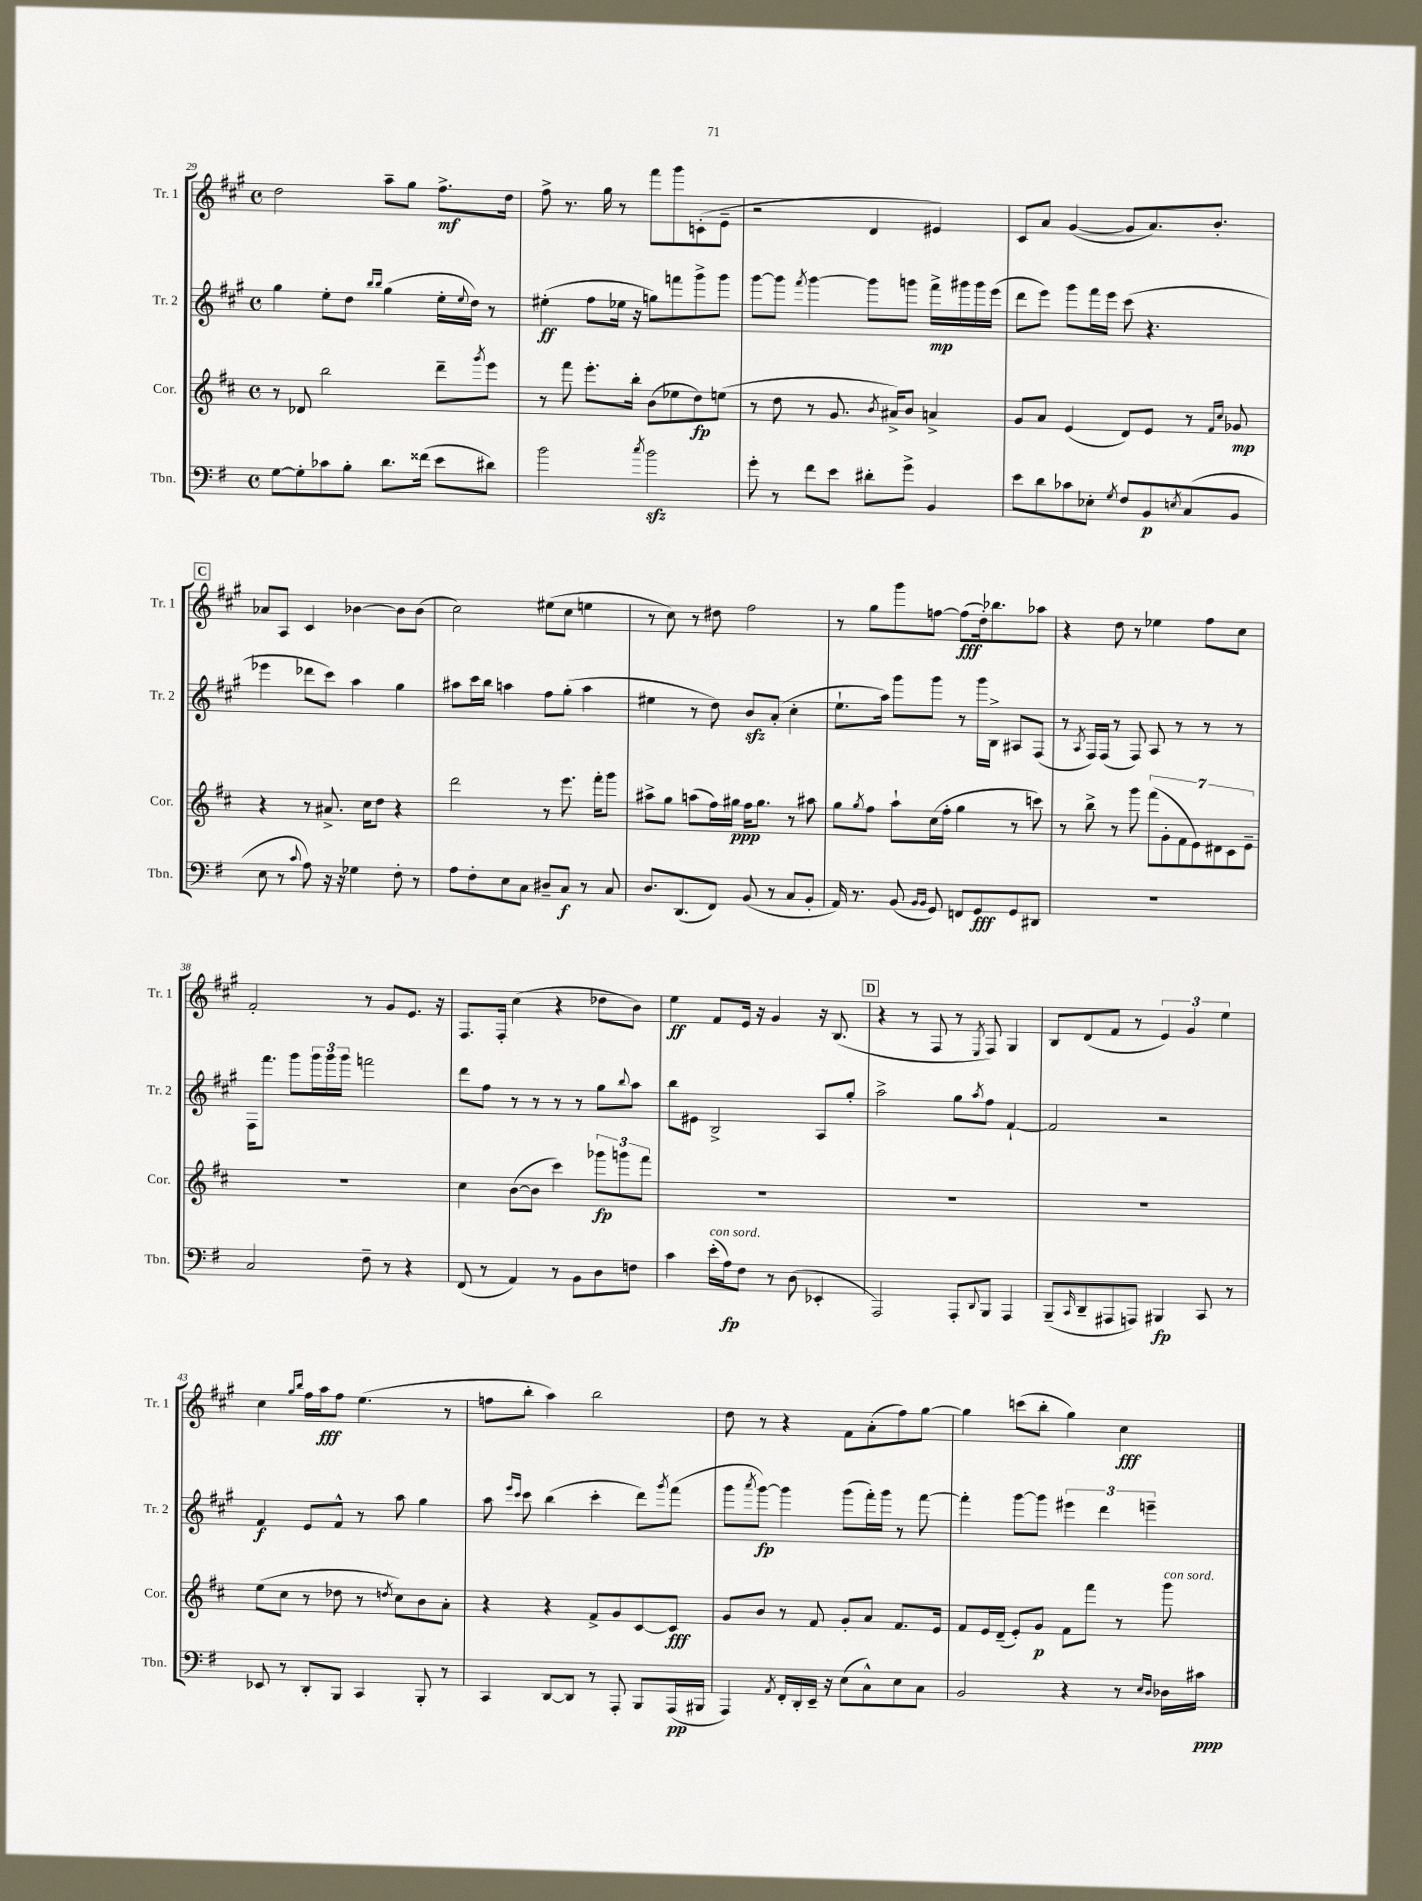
<<
\new StaffGroup <<
\new Staff = "s0" \with { instrumentName = "Tr. 1" shortInstrumentName = "Tr. 1" } {
    \clef treble \key a \major \defaultTimeSignature \time 4/4
    d''2 a''8-- gis''8 fis''8.->\mf d''16 |
    fis''8-> r8. gis''16 r8 fis'''8 gis'''8 c'8-.( e'8-- |
    r2 d'4 eis'4) |
    cis'8 a'8 gis'4~( gis'8 a'8.) b'8.-. |
    \mark \markup { \box "C" } aes'8 a8 cis'4 bes'4~ bes'8 bes'8( |
    cis''2) eis''8( cis''8 e''4 |
    r8 cis''8) r8 dis''8 fis''2 |
    r8 gis''8 gis'''8 f''8~ f''8\fff( d''16-.) bes''8. aes''8 |
    r4 d''8 r8 ees''4 fis''8 cis''8 |
    fis'2-. r8 gis'8 e'8. r16 |
    fis8. fis16-. cis''4( r4 des''8 b'8) |
    e''4\ff fis'8 e'16 r16 gis'4 r16 b8.( |
    \mark \markup { \box "D" } r4 r8 fis8 r8 \acciaccatura { e8 } fis8) gis4 |
    b8 d'8( fis'8 r8 \tuplet 3/2 { e'4) gis'4 e''4 } |
    cis''4 \grace { gis''16 b''16 } fis''16 a''16\fff fis''8 e''4.( r8 |
    f''8 b''8-. a''4) b''2 |
    d''8 r8 r4 fis'8 a'8-.( fis''8) gis''8~ |
    gis''4 c'''8( b''8-. gis''4) cis''4\fff \bar "|." |
}
\new Staff = "s1" \with { instrumentName = "Tr. 2" shortInstrumentName = "Tr. 2" } {
    \clef treble \key a \major \defaultTimeSignature \time 4/4
    gis''4 e''8-. d''8 \grace { b''16 b''16 } gis''4( e''16-. \appoggiatura { e''8 } d''16) r8 |
    eis''4-.\ff( fis''8 ees''16 r16 g''8) f'''8 gis'''8-> gis'''8 |
    gis'''8~ gis'''8 \acciaccatura { fis'''8 } gis'''4~ gis'''8 g'''8 fis'''16->\mp gis'''16 gis'''16 e'''16( |
    d'''8 e'''8) gis'''8 fis'''16 e'''16 cis'''8( r4. |
    \mark \markup { \box "C" } ees'''4 des'''8 cis'''8) a''4 gis''4 |
    ais''8 cis'''16 b''16 a''4 fis''8 gis''8-.( a''4 |
    eis''4 r8 d''8) b'8\sfz a'8-.( cis''4-. |
    e''8.-! a''16) gis'''8 gis'''8 r8 gis'''16 b16-> ais8 fis8( |
    r8 \acciaccatura { a8 } fis16) fis16( r8 fis8) a8 r8 r8 r8 |
    fis16 fis'''8. gis'''8 \tuplet 3/2 { gis'''16 gis'''16 gis'''16 } f'''2 |
    d'''8 fis''8 r8 r8 r8 r8 gis''8 \appoggiatura { b''8 } a''8 |
    b''8 eis'8 b2-> a8 gis''8-. |
    \mark \markup { \box "D" } a''2-> gis''8 \acciaccatura { a''8 } fis''8 fis'4~-! |
    fis'2 r2 |
    fis'4\f e'8 fis'8-^ r8 a''8 gis''4 |
    a''8 \grace { e'''16 cis'''16 } cis'''8 b''4( cis'''4-. d'''8) \acciaccatura { gis'''8 } fis'''8( |
    gis'''8 \acciaccatura { a'''8 } gis'''8~\fp) gis'''4 gis'''8( fis'''16-.) gis'''16 r8 fis'''8~ |
    fis'''4-. gis'''8~ gis'''8 \tuplet 3/2 { eis'''4 d'''4 e'''4-- } \bar "|." |
}
\new Staff = "s2" \with { instrumentName = "Cor." shortInstrumentName = "Cor." } {
    \clef treble \key d \major \defaultTimeSignature \time 4/4
    r8 des'8 b''2 d'''8-- \acciaccatura { g'''8 } e'''8 |
    r8 fis'''8 e'''8.-. b''16-. b'8( ees''8 d''8\fp) e''8( |
    r8 d''8 r8 g'8. \acciaccatura { b'8 } ais'16->) b'8 a'4-> |
    g'8 a'8 e'4( d'8) e'8 r8 \grace { fis'16 cis''16 } ges'8\mp |
    \mark \markup { \box "C" } r4 r8 ais'8.-> cis''16 d''8 r4 |
    d'''2 r8 e'''8. fis'''16-. g'''8 |
    ais''8-> g''8 a''8( fis''16) gis''16\ppp fis''16 gis''8. r8 ais''8 |
    g''8 \acciaccatura { g''8 } fis''8 a''8-! cis''16( fis''16-. g''4 r8 c'''8) |
    r8 b''8-> r8 g'''8 \tuplet 7/4 { fis'''8( g'8-. fis'8 e'8) dis'8 cis'8 e'8-- } |
    R1 |
    cis''4 b'8~( b'8 cis'''4) \tuplet 3/2 { ges'''8\fp g'''8 fis'''8 } |
    R1 |
    \mark \markup { \box "D" } R1 |
    R1 |
    e''8( cis''8 r8 des''8 r8 \acciaccatura { d''8 } cis''8) b'8 a'8-. |
    r4 r4 fis'8-> g'8 cis'8~ cis'8\fff |
    g'8 b'8 r8 fis'8 g'8-. a'8 fis'8. e'16 |
    fis'8 e'16 d'16--( e'8-.) g'8\p fis'8 fis'''8 r8 g'''8^\markup { \italic "con sord." } \bar "|." |
}
\new Staff = "s3" \with { instrumentName = "Tbn." shortInstrumentName = "Tbn." } {
    \clef bass \key g \major \defaultTimeSignature \time 4/4
    g8~ g8-. ces'8 b8-. d'8. fisis'16( e'8 dis'8) |
    b'2 \acciaccatura { c''8 } b'2\sfz |
    g'8-. r8 fis'8 e'8 dis'8-. g'8-> b,4 |
    e'8 d'8 ces'8 ees8-. \acciaccatura { g8 } fis8 b,8\p \acciaccatura { e8 } c8( b,8 |
    \mark \markup { \box "C" } e8 r8 \appoggiatura { c'8 } a8) r16 r16 ges4 fis8-. r8 |
    a8 fis8-. e8 c8 dis8-- c8\f r8 c8 |
    d8. d,8.( fis,8) b,8( r8 c8 b,8-. |
    a,16) r8. b,8( \grace { b,16 b,16 } g,8) f,8 g,8\fff g,8 dis,8 |
    R1 |
    c2 fis8-- r8 r4 |
    fis,8( r8 a,4) r8 b,8 d8 f8 |
    c'4 e'16-.^\markup { \italic "con sord." }( a16\fp) fis8 r8 d8( ees,4-. |
    \mark \markup { \box "D" } a,,2) a,,8-. \appoggiatura { d,8 } b,,8 a,,4 |
    b,,8--( \grace { c,16 } d,8-- ais,,8 a,,8) bis,,4\fp c,8 r8 |
    ees,8 r8 d,8-. b,,8 c,4 b,,8-. r8 |
    c,4 d,8~ d,8 r8 a,,8-. b,,8 a,,16\pp( bis,,16 |
    a,,4) \acciaccatura { a,8 } fis,16-. d,16-. e,16-- r16 e8( c8-^) e8 c8 |
    b,2 r4 r8 \grace { e16 d16 } des16 cis'16\ppp \bar "|." |
}
>>
>>
\layout { \context { \Score currentBarNumber = #29 } }
